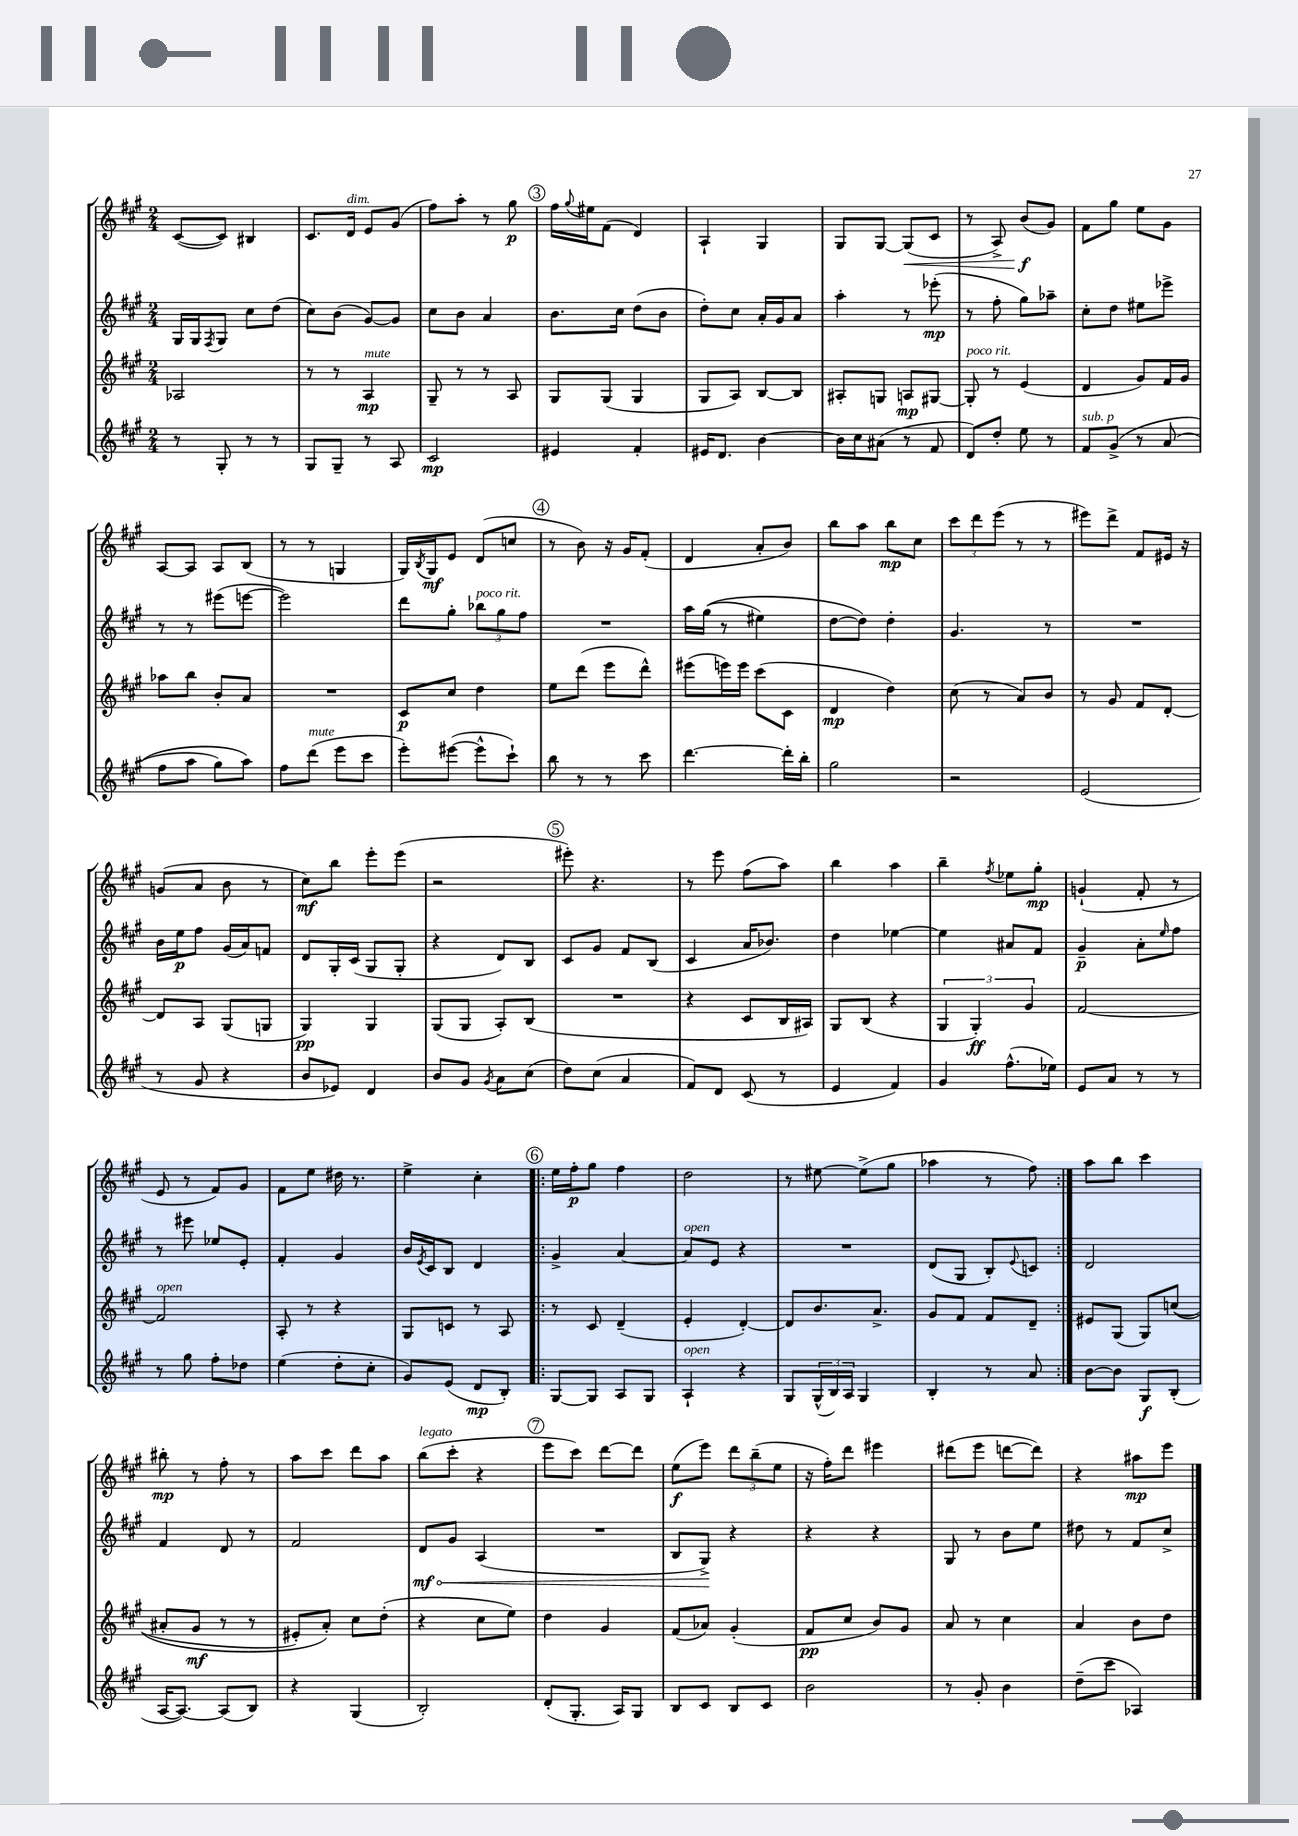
<<
\new StaffGroup <<
\new Staff = "s0" {
    \clef treble \key a \major \numericTimeSignature \time 2/4
    cis'8~( cis'8) bis4 |
    cis'8. d'16^\markup { \italic "dim." } e'8 gis'8( |
    fis''8) a''8-. r8 gis''8\p |
    \mark \markup { \circle "3" } fis''16 \appoggiatura { gis''8 } eis''16 fis'8( d'4) |
    a4-! gis4 |
    gis8 gis8~ gis8\<( cis'8 |
    r8 a8->) b'8\f\!( gis'8) |
    fis'8 gis''8 e''8 gis'8 |
    a8~ a8 a8 b8( |
    r8 r8 g4 |
    gis16) \acciaccatura { b8 } gis16\mf e'8 d'8( c''8 |
    \mark \markup { \circle "4" } r8 b'8) r16 gis'16 fis'8-.( |
    d'4 a'8-. b'8) |
    b''8 a''8 b''8\mp cis''8 |
    \tuplet 3/2 { cis'''8 d'''8 e'''8( } r8 r8 |
    eis'''8) d'''8-> fis'8 eis'16 r16 |
    g'8( a'8 b'8 r8 |
    cis''8\mf) b''8 e'''8-. e'''8( |
    r2 |
    \mark \markup { \circle "5" } eis'''8-.) r4. |
    r8 e'''8 fis''8( a''8) |
    b''4 a''4 |
    b''4-- \acciaccatura { fis''8 } ees''8 gis''8-.\mp |
    g'4-!( fis'8-. r8 |
    e'8 r8 fis'8) gis'8 |
    fis'8 e''8 dis''16 r8. |
    e''4-> cis''4-. |
    \repeat volta 2 { \mark \markup { \circle "6" } e''16 fis''16-.\p gis''8 fis''4 |
    d''2 |
    r8 eis''8~ eis''8->( gis''8 |
    aes''4 r8 fis''8) | }
    a''8 b''8 cis'''4 |
    bis''8-.\mp r8 fis''8-. r8 |
    a''8 cis'''8 d'''8 a''8 |
    b''8^\markup { \italic "legato" }( cis'''8-. r4 |
    \mark \markup { \circle "7" } e'''8 cis'''8) d'''8~ d'''8 |
    e''8\f( e'''8) \tuplet 3/2 { d'''8 b''8--( e''8 } |
    r16 fis''16-.) d'''8 eis'''4 |
    dis'''8( e'''8 d'''8~ d'''8) |
    r4 ais''8\mp e'''8 \bar "|." |
}
\new Staff = "s1" {
    \clef treble \key a \major \numericTimeSignature \time 2/4
    gis16 gis16 \acciaccatura { fis8 } gis8 cis''8 d''8( |
    cis''8) b'8( gis'8~) gis'8 |
    cis''8 b'8 a'4 |
    \mark \markup { \circle "3" } b'8. cis''16 d''8( b'8 |
    d''8-.) cis''8 a'16-. gis'16 a'8 |
    a''4-. r8 ees'''8-.\mp( |
    r8 fis''8-. gis''8) aes''8-- |
    cis''8-. d''8 eis''8 ees'''8-> |
    r8 r8 eis'''8( e'''8~ |
    e'''2) |
    d'''8 gis''8-. \tuplet 3/2 { bes''8^\markup { \italic "poco rit." } gis''8 fis''8 } |
    \mark \markup { \circle "4" } R2 |
    a''16 gis''16(\( r8 eis''4) |
    d''8~ d''8\) d''4-. |
    gis'4. r8 |
    R2 |
    b'16 e''16\p fis''8 gis'16( a'16) f'8 |
    d'8 gis16-. cis'16( gis8 gis8-. |
    r4 d'8) b8 |
    \mark \markup { \circle "5" } cis'8 gis'8 fis'8 b8( |
    cis'4 a'16 bes'8.) |
    d''4 ees''4~ |
    ees''4 ais'8 fis'8 |
    gis'4--\p a'8-. \grace { e''16 } fis''8 |
    r8 eis'''8 ees''8 e'8-. |
    fis'4-. gis'4 |
    b'16 \acciaccatura { e'8 } cis'16 b8 d'4 |
    \repeat volta 2 { \mark \markup { \circle "6" } gis'4-> a'4~ |
    a'8^\markup { \italic "open" } e'8 r4 |
    R2 |
    d'8( gis8 b8-.) \appoggiatura { e'8 } c'8 | }
    d'2 |
    fis'4 d'8 r8 |
    fis'2 |
    \once \override Hairpin.circled-tip = ##t d'8\mf\< gis'8 a4( |
    \mark \markup { \circle "7" } R2 |
    b8 gis8->\!) r4 |
    r4 r4 |
    gis8 r8 b'8 e''8 |
    dis''8 r8 fis'8 cis''8-> \bar "|." |
}
\new Staff = "s2" {
    \clef treble \key a \major \numericTimeSignature \time 2/4
    aes2 |
    r8 r8 a4\mp^\markup { \italic "mute" } |
    gis8-- r8 r8 a8 |
    \mark \markup { \circle "3" } gis8 gis8( gis4 |
    gis8 a8) b8~ b8 |
    ais8-. g8 a8\mp gis8~ |
    gis8-.^\markup { \italic "poco rit." } r8 e'4( |
    d'4 gis'8) fis'16 gis'16 |
    aes''8 b''8 b'8-. a'8 |
    R2 |
    cis'8\p cis''8 d''4 |
    \mark \markup { \circle "4" } e''8 d'''8( e'''8 d'''8-^) |
    eis'''8( e'''16) e'''16 cis'''8( cis'8 |
    d'4\mp d''4) |
    cis''8( r8 a'8) b'8 |
    r8 gis'8 fis'8 d'8~-. |
    d'8 a8 gis8( g8 |
    gis4\pp) gis4 |
    gis8( gis8 a8-.) b8( |
    \mark \markup { \circle "5" } R2 |
    r4 cis'8 b16 ais16) |
    gis8 b8( r4 |
    \tuplet 3/2 { gis4 gis4-.\ff) gis'4 } |
    fis'2~ |
    fis'2^\markup { \italic "open" } |
    a8-. r8 r4 |
    gis8 c'8 r8 a8 |
    \repeat volta 2 { \mark \markup { \circle "6" } r8 cis'8 d'4--( |
    e'4-. d'4~-.) |
    d'8 b'8. a'8.-> |
    gis'8 fis'8 fis'8 d'8-- | }
    eis'8 gis8( gis8) c''8(\( |
    ais'8-. gis'8\mf r8 r8 |
    eis'8-.) a'8-.\) cis''8 d''8-.( |
    r4 cis''8 e''8) |
    \mark \markup { \circle "7" } d''4 gis'4 |
    fis'8( aes'8) gis'4-.( |
    fis'8\pp cis''8 b'8) gis'8 |
    a'8 r8 cis''4 |
    a'4 b'8 d''8 \bar "|." |
}
\new Staff = "s3" {
    \clef treble \key a \major \numericTimeSignature \time 2/4
    r8 gis8-. r8 r8 |
    gis8 gis8-- r8 a8 |
    cis'2\mp |
    \mark \markup { \circle "3" } eis'4 fis'4-. |
    eis'16 d'8. b'4~ |
    b'16 cis''16 ais'8( r8 fis'8 |
    d'8) d''8-. e''8 r8 |
    fis'8^\markup { \italic "sub. p" } gis'8->\( r8 a'8( |
    fis''8 a''8 gis''8) a''8\) |
    fis''8 d'''8^\markup { \italic "mute" }( e'''8 cis'''8 |
    e'''8-.) eis'''8~( eis'''8-^ cis'''8-!) |
    \mark \markup { \circle "4" } b''8 r8 r8 cis'''8 |
    d'''4.~ d'''16-. b''16-. |
    gis''2 |
    r2 |
    e'2( |
    r8 gis'8 r4 |
    b'8 ees'8) d'4 |
    b'8 gis'8 \acciaccatura { gis'8 } a'8 cis''8( |
    \mark \markup { \circle "5" } d''8) cis''8( a'4 |
    fis'8) d'8 cis'8( r8 |
    e'4 fis'4) |
    gis'4 fis''8.-^( ees''16) |
    e'8 a'8 r8 r8 |
    r8 gis''8 fis''8-. des''8 |
    e''4( d''8-. cis''8-. |
    gis'8) e'8( d'8\mp b8-.) |
    \repeat volta 2 { \mark \markup { \circle "6" } gis8~ gis8 a8 gis8 |
    a4-!^\markup { \italic "open" } r4 |
    gis8 \tuplet 3/2 { gis16-^( b16) a16 } gis4 |
    b4-. r8 a'8 | }
    b'8~ b'8 gis8\f b8-.( |
    a16~ a8.~) a8( b8) |
    r4 gis4( |
    b2-.) |
    \mark \markup { \circle "7" } d'8-.( gis8.-. a16) gis8 |
    b8 cis'8 b8 cis'8 |
    b'2 |
    r8 gis'8-. b'4 |
    d''8--( cis'''8 aes4) \bar "|." |
}
>>
>>
\layout { \context { \Score \remove "Bar_number_engraver" } }
